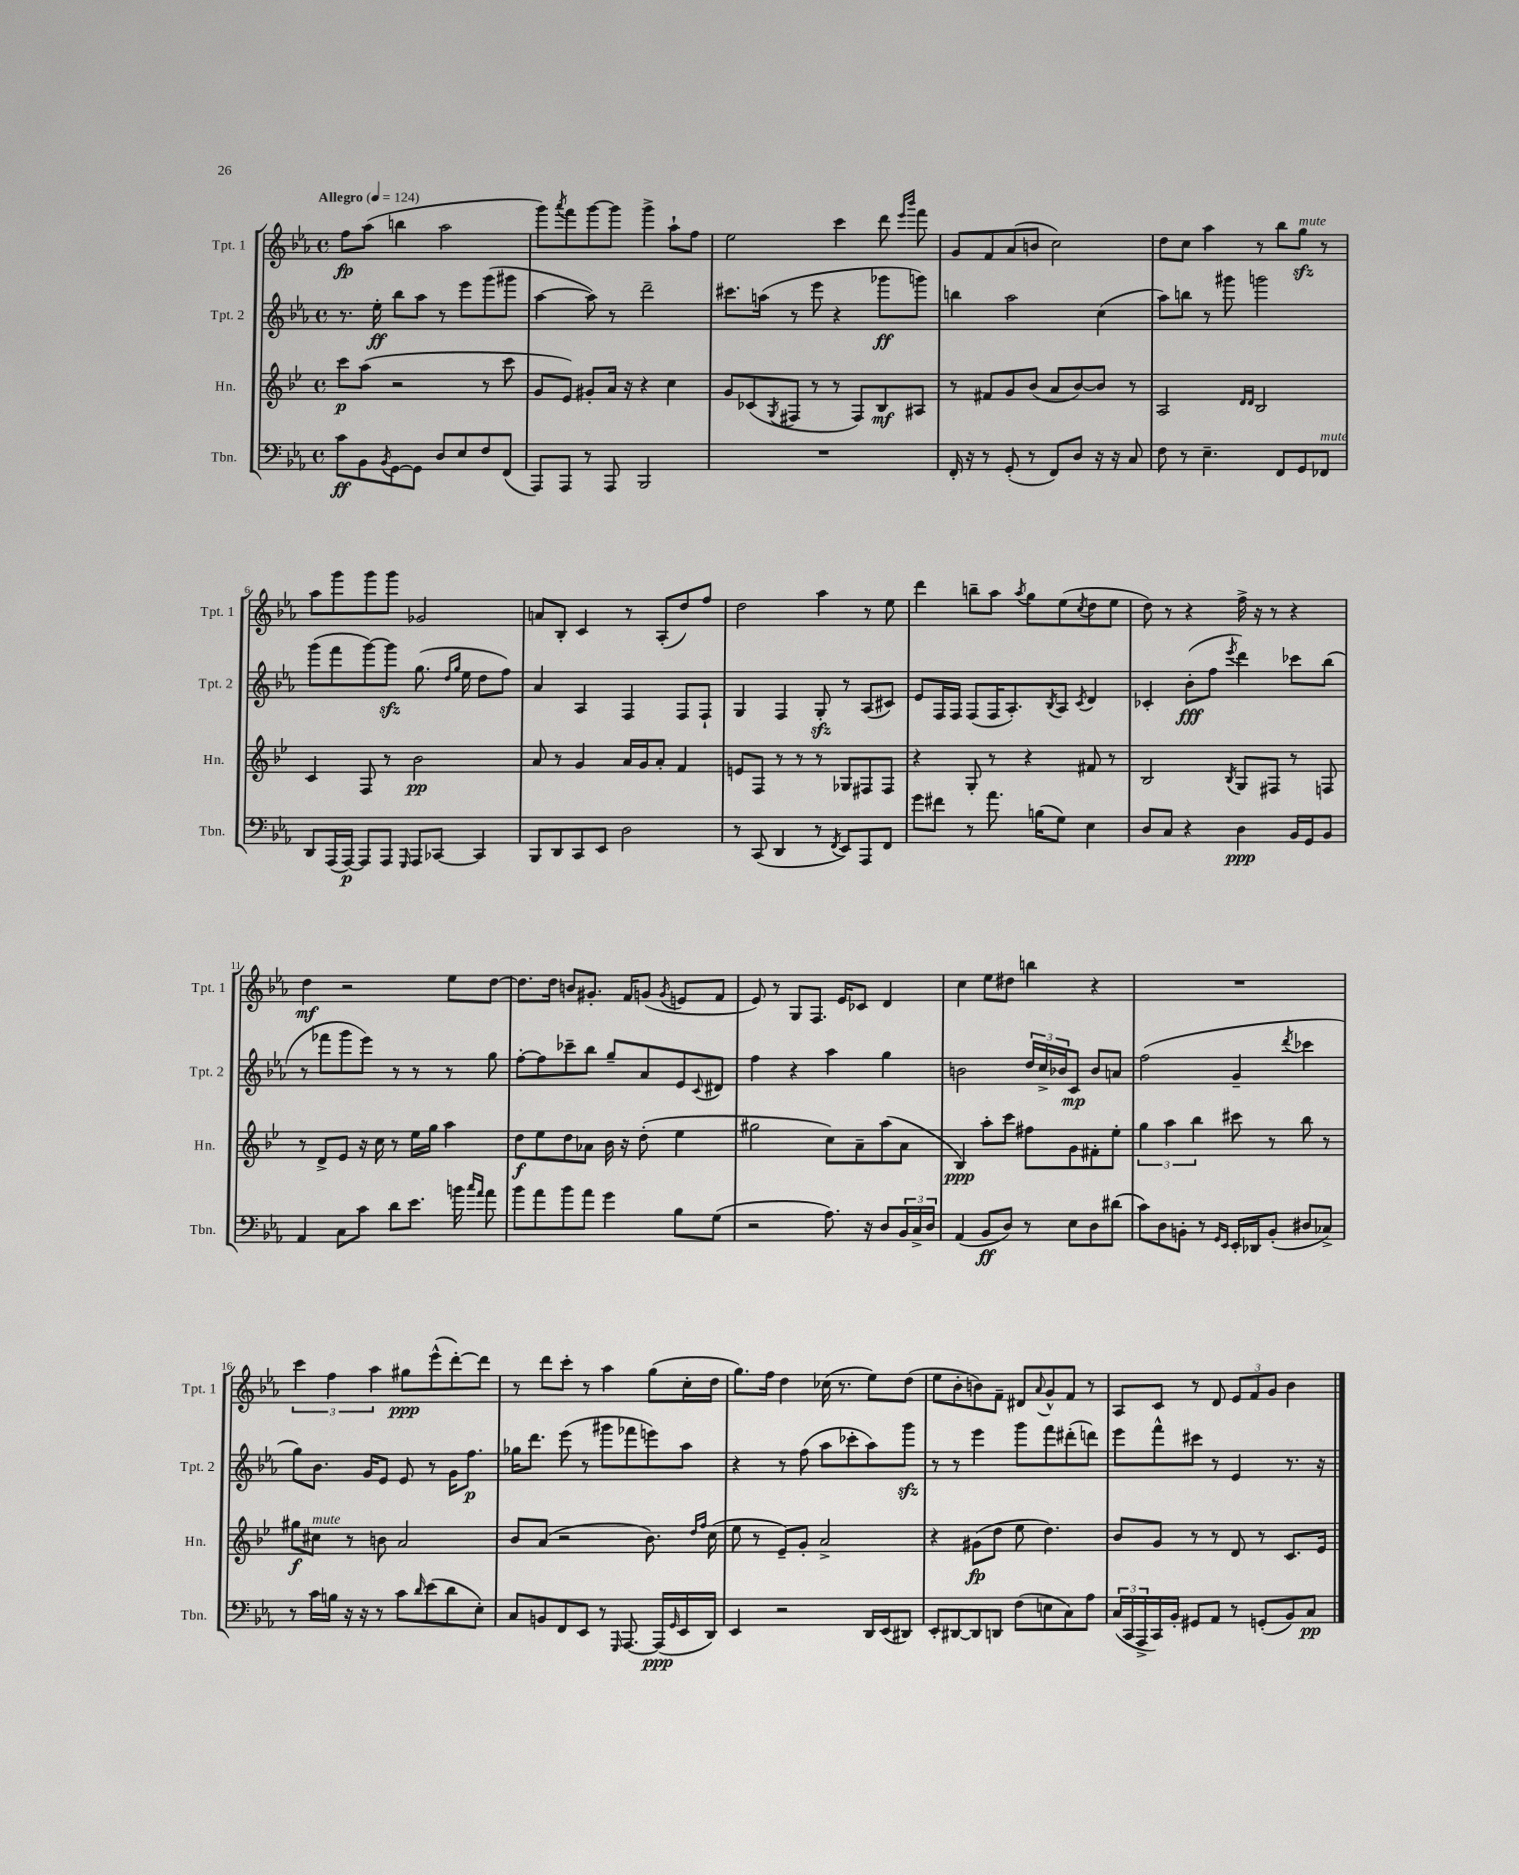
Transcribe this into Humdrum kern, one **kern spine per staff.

**kern	**dynam	**kern	**dynam	**kern	**dynam	**kern	**dynam
*part4	*part4	*part3	*part3	*part2	*part2	*part1	*part1
*staff4	*staff4	*staff3	*staff3	*staff2	*staff2	*staff1	*staff1
*I"Tbn.	*	*I"Hn.	*	*I"Tpt. 2	*	*I"Tpt. 1	*
*I'Tbn.	*	*I'Hn.	*	*I'Tpt. 2	*	*I'Tpt. 1	*
*clefF4	*	*clefG2	*	*clefG2	*	*clefG2	*
*k[b-e-a-]	*	*k[b-e-]	*	*k[b-e-a-]	*	*k[b-e-a-]	*
*M4/4	*	*M4/4	*	*M4/4	*	*M4/4	*
*met(c)	*	*met(c)	*	*met(c)	*	*met(c)	*
*MM124	*	*MM124	*	*MM124	*	*MM124	*
=1	=1	=1	=1	=1	=1	=1	=1
!	!	!	!	!	!	!LO:TX:a:B:t=Allegro	!
8c\L	ff	8ccc\L	p	8.r	.	8ff\L	fp
8BB-\	.	(8aa\J	.	.	.	(8aa-\J	.
.	.	.	.	16ee-'\	ff	.	.
8qBB-/	.	.	.	.	.	.	.
[8GG\	.	2r	.	8bb-\L	.	4bbn\	.
8GG\J]	.	.	.	8aa-\J	.	.	.
8D/L	.	.	.	8r	.	2aa-\	.
8E-/	.	.	.	8eee-\L	.	.	.
8F/	.	8r	.	(8ggg\	.	.	.
(8FF/J	.	8ccc\	.	8ggg#X\J	.	.	.
=2	=2	=2	=2	=2	=2	=2	=2
8AAA-/L)	.	8g/L	.	[4aa-\	.	8ggg\L)	.
.	.	.	.	.	.	8qaaa-/	.
8AAA-/J	.	8e-/J)	.	.	.	8fff\	.
8r	.	8g#X'/L	.	8aa-\])	.	[8ggg\	.
8AAA-/	.	16a/Jk	.	8r	.	8ggg\J]	.
.	.	16r	.	.	.	.	.
2BBB-/	.	4r	.	2ddd~\	.	4ggg^\	.
.	.	4cc\	.	.	.	8aa-`\L	.
.	.	.	.	.	.	8ff\J	.
=3	=3	=3	=3	=3	=3	=3	=3
1r	.	8g/L	.	8.ccc#X\L	.	2ee-\	.
.	.	(8c-X/	.	.	.	.	.
.	.	.	.	(16aan\Jk	.	.	.
.	.	8qG/	.	.	.	.	.
.	.	8F#X/J	.	8r	.	.	.
.	.	8r	.	8eee-\	.	.	.
.	.	8r	.	4r	.	4ccc\	.
.	.	8F#/L)	.	.	.	.	.
.	.	8B-/	mf	8ggg-X\L	ff	8ddd\	.
.	.	.	.	.	.	16qqeee-/LL	.
.	.	.	.	.	.	16qqbbb-/JJ	.
.	.	8A#X/J	.	8gggn\J)	.	8fff\	.
=4	=4	=4	=4	=4	=4	=4	=4
16FF'/	.	8r	.	4bbn\	.	8g/L	.
16r	.	.	.	.	.	.	.
8r	.	8f#X/L	.	.	.	8f/	.
(8GG'/	.	8g/	.	2aa-\	.	(8a-/	.
8r	.	(8b-/J	.	.	.	8bn/J	.
8FF/L)	.	8a/L	.	.	.	2cc\)	.
8D/J	.	[8b-/)	.	.	.	.	.
16r	.	8b-/J]	.	(4cc\	.	.	.
16r	.	.	.	.	.	.	.
8C/	.	8r	.	.	.	.	.
=5	=5	=5	=5	=5	=5	=5	=5
8F\	.	2A/	.	8aa-\L)	.	8dd\L	.
8r	.	.	.	8bbn\J	.	8cc\J	.
4.E-~\	.	.	.	8r	.	4aa-\	.
.	.	.	.	8ggg#X\	.	.	.
.	.	16qqd/LL	.	.	.	.	.
.	.	16qqd/JJ	.	.	.	.	.
.	.	2B-/	.	2gggn\	.	8r	.
8FF/L	.	.	.	.	.	8bb-\L	.
!	!	!	!	!	!	!LO:TX:a:i:t=mute	!
8GG/	.	.	.	.	.	8ggzz\J	.
!LO:TX:a:i:t=mute	!	!	!	!	!	!	!
8FF-X/J	.	.	.	.	.	8r	.
!!LO:LB:g=z
=6	=6	=6	=6	=6	=6	=6	=6
8DD/L	.	4c/	.	(8ggg\L	.	8aa-\L	.
(16AAA-/L	.	.	.	8fff\	.	8ggg\	.
[16AAA-/JJ)	p	.	.	.	.	.	.
8AAA-/L]	.	8F/	.	[8ggg\)	.	8ggg\	.
8AAA-/J	.	8r	.	8gggzz\J]	.	8ggg\J	.
16qqGGG/	.	.	.	.	.	.	.
8AAA-/L	.	2b-\	pp	(8.gg\	.	2g-X/	.
[8CC-X/J	.	.	.	.	.	.	.
.	.	.	.	16qqdd/LL	.	.	.
.	.	.	.	16qqgg/JJ	.	.	.
.	.	.	.	16ee-\	.	.	.
4CC-/]	.	.	.	8dd\L	.	.	.
.	.	.	.	8ff\J)	.	.	.
=7	=7	=7	=7	=7	=7	=7	=7
8BBB-/L	.	8a/	.	4a-/	.	8an/L	.
8DD/	.	8r	.	.	.	8B-'/J	.
8CC/	.	4g/	.	4A-/	.	4c/	.
8EE-/J	.	.	.	.	.	.	.
2D\	.	16a/LL	.	4F/	.	8r	.
.	.	16g/J	.	.	.	.	.
.	.	8a'/J	.	.	.	(8A-'/L	.
.	.	4f/	.	8F/L	.	8dd/)	.
.	.	.	.	8F`/J	.	8ff/J	.
=8	=8	=8	=8	=8	=8	=8	=8
8r	.	8en/L	.	4G/	.	2dd\	.
(8CC/	.	8F/J	.	.	.	.	.
4DD/	.	8r	.	4F/	.	.	.
.	.	8r	.	.	.	.	.
8r	.	8r	.	8Gzz'/	.	4aa-\	.
8qFF/	.	.	.	.	.	.	.
8EE-/L)	.	8G-X/L	.	8r	.	.	.
8AAA-/	.	8F#X/	.	(8A-/L	.	8r	.
8FF/J	.	8F#/J	.	8c#X/J)	.	8ee-\	.
=9	=9	=9	=9	=9	=9	=9	=9
8g\L	.	4r	.	8e-/L	.	4ddd\	.
8f#X\J	.	.	.	16F/L	.	.	.
.	.	.	.	16F/JJ	.	.	.
8r	.	8G'/	.	(8F/L	.	8bbn~\L	.
8.a-\	.	8r	.	16F/K	.	8aa-\J	.
.	.	.	.	8.A-'/)	.	.	.
.	.	.	.	.	.	8qaa-/	.
.	.	4r	.	.	.	8gg\L	.
(16Bn\KL	.	.	.	.	.	.	.
.	.	.	.	8qB-/	.	.	.
8G\J)	.	.	.	8A-/J	.	(8ee-\	.
.	.	.	.	8qc/	.	8qcc/	.
4E-\	.	8f#X/	.	4d/	.	8dd\	.
.	.	8r	.	.	.	8ee-\J	.
=10	=10	=10	=10	=10	=10	=10	=10
8D/L	.	2B-/	.	4c-X'/	.	8dd\)	.
8C/J	.	.	.	.	.	8r	.
4r	.	.	.	(8b-'\L	fff	4r	.
.	.	.	.	8ff\J	.	.	.
.	.	8qB-/	.	8qeee-/	.	.	.
4D\	ppp	8G/L	.	4ddd\)	.	16ff^\	.
.	.	.	.	.	.	16r	.
.	.	8F#X/J	.	.	.	8r	.
16BB-/LL	.	8r	.	8ccc-X\L	.	4r	.
16GG/J	.	.	.	.	.	.	.
8BB-/J	.	8Fn/	.	(8bb-\J	.	.	.
!!LO:LB:g=z
=11	=11	=11	=11	=11	=11	=11	=11
4AA-/	.	8r	.	8r	.	4dd\	mf
.	.	8d^/L	.	8fff-X\L	.	.	.
8C\L	.	8e-/J	.	8ggg\	.	2r	.
8c\J	.	16r	.	8eee-\J)	.	.	.
.	.	16cc\	.	.	.	.	.
8d\L	.	8r	.	8r	.	.	.
8.e-\J	.	16ee-\LL	.	8r	.	.	.
.	.	16gg\JJ	.	.	.	.	.
.	.	4aa\	.	8r	.	8ee-\L	.
16bn\	.	.	.	.	.	.	.
16qqcc/LL	.	.	.	.	.	.	.
16qqa-/JJ	.	.	.	.	.	.	.
8a-\	.	.	.	8gg\	.	[8dd\J	.
=12	=12	=12	=12	=12	=12	=12	=12
8b-\L	.	8dd\L	f	[8ff'\L	.	8.dd\L]	.
8a-\	.	8ee-\	.	8ff\]	.	.	.
.	.	.	.	.	.	16dd\Jk	.
8b-\	.	8dd\	.	8ccc-X~\	.	8bn/L	.
8a-\J	.	8a-X\J	.	8bb-\J	.	8.g#X'/J	.
4g\	.	16b-\	.	8gg~/L	.	.	.
.	.	16r	.	.	.	16f/KL	.
.	.	(8dd'\	.	8a-/	.	(8gn/J	.
.	.	.	.	.	.	8qg/	.
8B-\L	.	4ee-\	.	8e-/	.	8en/L	.
.	.	.	.	8qqc/	.	.	.
(8G\J	.	.	.	8d#X/J	.	8f/J	.
=13	=13	=13	=13	=13	=13	=13	=13
2r	.	2gg#X\	.	4ff\	.	8e-/)	.
.	.	.	.	.	.	8r	.
.	.	.	.	4r	.	8G/L	.
.	.	.	.	.	.	8.F/J	.
8.A-\)	.	8cc\L)	.	4aa-\	.	.	.
.	.	.	.	.	.	16e-/KL	.
.	.	8a~\	.	.	.	8c-X/J	.
16r	.	.	.	.	.	.	.
8D/L	.	(8aa\	.	4gg\	.	4d/	.
24BB-/L	.	8a\J	.	.	.	.	.
24C^/	.	.	.	.	.	.	.
24D/JJ	.	.	.	.	.	.	.
=14	=14	=14	=14	=14	=14	=14	=14
(4AA-/	.	4B-/)	ppp	2bn\	.	4cc\	.
8BB-/L	ff	8aa'\L	.	.	.	8ee-\L	.
8D/J)	.	8ccc\J	.	.	.	8dd#X\J	.
8r	.	8ff#X\L	.	24dd/LL	.	4bbn\	.
.	.	.	.	24cc^/	.	.	.
.	.	.	.	24b-X/J	.	.	.
8E-\L	.	8g\	.	8c/J	mp	.	.
8D\	.	8f#X'\	.	8b-/L	.	4r	.
(8d#X\J	.	8ee-'\J	.	8an/J	.	.	.
=15	=15	=15	=15	=15	=15	=15	=15
8c\L)	.	6gg\	.	(2ff\	.	1r	.
8D\	.	.	.	.	.	.	.
.	.	6aa\	.	.	.	.	.
8BBn'\J	.	.	.	.	.	.	.
.	.	6bb-\	.	.	.	.	.
8r	.	.	.	.	.	.	.
16qqGG/LL	.	.	.	.	.	.	.
16qqEE-/JJ	.	.	.	.	.	.	.
16EE-'/LL	.	8ccc#X\	.	4g~/	.	.	.
16DD-X/J	.	.	.	.	.	.	.
(8BB'/J	.	8r	.	.	.	.	.
.	.	.	.	8qddd/	.	.	.
8D#X/L	.	8bb-\	.	4ccc-X\	.	.	.
8C-X^/J)	.	8r	.	.	.	.	.
!!LO:LB:g=z
=16	=16	=16	=16	=16	=16	=16	=16
8r	.	8gg#X\L	f	8gg\L)	.	6ccc\	.
!	!	!LO:TX:a:i:t=mute	!	!	!	!	!
16c\LL	.	8cc#X\J	.	8.b-\J	.	.	.
.	.	.	.	.	.	6ff\	.
16Bn\JJ	.	.	.	.	.	.	.
16r	.	8r	.	.	.	.	.
16r	.	.	.	16g/KL	.	.	.
.	.	.	.	.	.	6aa-\	.
8r	.	8bn\	.	8e-/J	.	.	.
8c\L	.	2a/	.	8e-/	.	8gg#X\L	ppp
16qqd/	.	.	.	.	.	.	.
(8e-\	.	.	.	8r	.	(8eee-^^\	.
8d\	.	.	.	16g\KL	.	[8ddd'\)	.
.	.	.	.	8.ff\J	p	.	.
8E-'\J)	.	.	.	.	.	8ddd\J]	.
=17	=17	=17	=17	=17	=17	=17	=17
8C/L	.	8b-/L	.	16gg-X\KL	.	8r	.
.	.	.	.	8.ddd\J	.	.	.
8BBn/	.	(8a/J	.	.	.	8ddd\L	.
8FF/	.	2r	.	(8eee-\	.	8ccc'\J	.
8EE-/J	.	.	.	8r	.	8r	.
8r	.	.	.	8ggg#X\L	.	4aa-\	.
16qqGGG/	.	.	.	.	.	.	.
[8.AAA-/	.	.	.	8fff-X\	.	.	.
.	.	8.b-\)	.	8eeen\)	.	(8gg\L	.
(16AAA-/LL]	ppp	.	.	.	.	.	.
16qqGG/	.	.	.	.	.	.	.
16EE-/	.	.	.	8aa-\J	.	16cc'\L	.
.	.	16qqdd/LL	.	.	.	.	.
.	.	16qqff/JJ	.	.	.	.	.
16DD/JJ)	.	(16cc\	.	.	.	16dd\JJ	.
=18	=18	=18	=18	=18	=18	=18	=18
4EE-/	.	8ee-\	.	4r	.	8.gg\L)	.
.	.	8r	.	.	.	.	.
.	.	.	.	.	.	16ff\Jk	.
2r	.	8e-~/L)	.	8r	.	4dd\	.
.	.	8g'/J	.	(8ff\	.	.	.
.	.	2a^/	.	8aa-\L	.	(16cc-X\	.
.	.	.	.	.	.	8.r	.
.	.	.	.	8ccc-X'\	.	.	.
16DD/LL	.	.	.	8aa-\)	.	8ee-\L)	.
(16EE-/J	.	.	.	.	.	.	.
8DD#X/J)	.	.	.	8gggzz\J	.	(8dd\J	.
=19	=19	=19	=19	=19	=19	=19	=19
8EE-'/L	.	4r	.	8r	.	8ee-\L	.
[8DD#X/	.	.	.	8r	.	8b-'\	.
8DD#/]	.	(8g#X\L	fp	4eee-\	.	8bn\)	.
8DDn/J	.	8dd\J	.	.	.	8f~\J	.
(8F\L	.	8ee-\	.	8ggg\L	.	8d#X/L	.
.	.	.	.	.	.	8qqa-/	.
8En\	.	4.dd\)	.	8fff\	.	8g^^/	.
8C\)	.	.	.	(8ddd#X'\	.	8f/J	.
8A-\J	.	.	.	8dddn\J)	.	8r	.
=20	=20	=20	=20	=20	=20	=20	=20
(24C/LL	.	8b-/L	.	8eee-\L	.	8A-/L	.
24CC/	.	.	.	.	.	.	.
24AAA-^/	.	.	.	.	.	.	.
16CC/)	.	8g/J	.	8fff^^\	.	8c/J	.
16BB-'/JJ	.	.	.	.	.	.	.
8GG#X/L	.	8r	.	8ccc#X\J	.	8r	.
8AA-/J	.	8r	.	8r	.	8d/	.
8r	.	8d/	.	4e-/	.	12e-/L	.
.	.	.	.	.	.	12f/	.
(8GGn'/L	.	8r	.	.	.	.	.
.	.	.	.	.	.	12g/J	.
8BB-/)	.	8.c/L	.	8.r	.	4b-\	.
8C/J	pp	.	.	.	.	.	.
.	.	16e-/Jk	.	16r	.	.	.
==	==	==	==	==	==	==	==
*-	*-	*-	*-	*-	*-	*-	*-
